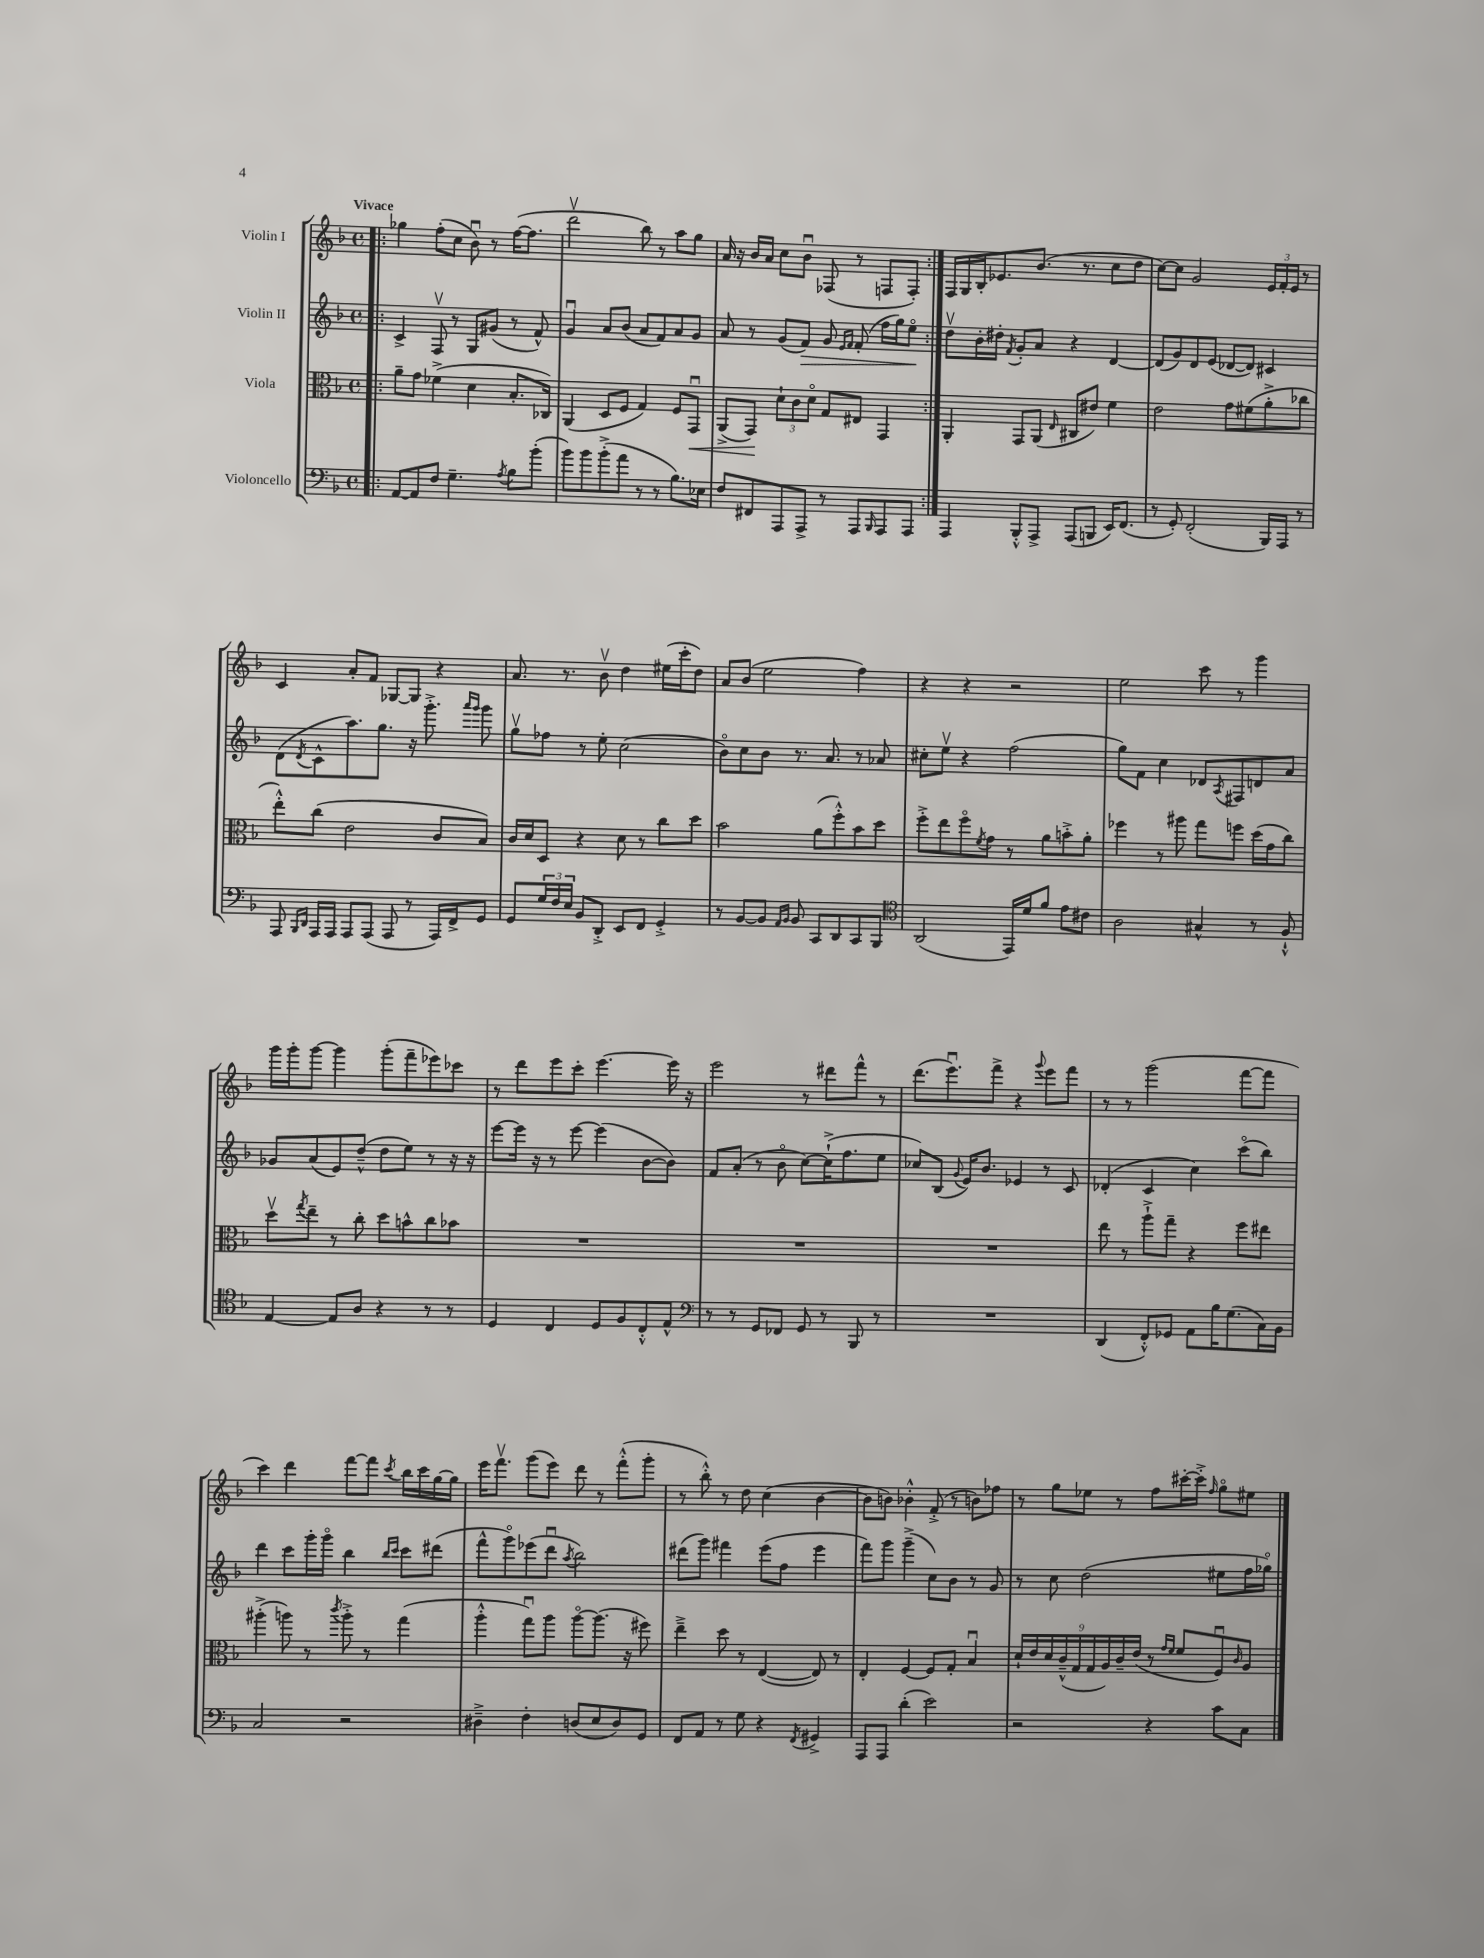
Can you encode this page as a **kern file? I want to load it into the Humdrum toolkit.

**kern	**kern	**dynam	**kern	**dynam	**kern
*part4	*part3	*part3	*part2	*part2	*part1
*staff4	*staff3	*staff3	*staff2	*staff2	*staff1
*I"Violoncello	*I"Viola	*	*I"Violin II	*	*I"Violin I
*clefF4	*clefC3	*	*clefG2	*	*clefG2
*k[b-]	*k[b-]	*	*k[b-]	*	*k[b-]
*M4/4	*M4/4	*	*M4/4	*	*M4/4
*met(c)	*met(c)	*	*met(c)	*	*met(c)
=1!|:	=1!|:	=1!|:	=1!|:	=1!|:	=1!|:
!	!	!	!	!	!LO:TX:a:B:t=Vivace
[8AA/L	8a~\L	.	4c^/	.	4gg-X\
8AA/]	8g\J	.	.	.	.
8F/J	(4f-X^\	.	8Fv/	.	(8ff'\L
4.G~\	.	.	8r	.	8cc\J
.	4d\	.	8G/L	.	8b-u\)
.	.	.	(8g#X/J	.	8r
8qA/	.	.	.	.	.
8B-\L	8.B-'/L	.	8r	.	([16ff\KL
.	.	.	.	.	8.ff\J]
(8b-'\J	.	.	8f^^/)	.	.
.	16C-X/Jk)	.	.	.	.
=2	=2	=2	=2	=2	=2
8b-\L)	(4AA/	.	4gu/	.	2dddv\
8b-\	.	.	.	.	.
(8b-'^\	8D/L	.	8a/L	.	.
8a\J	8F/J	.	(8b-/J	.	.
8r	4G/)	.	8a/L	.	8bb-\)
8r	.	.	8f/)	.	8r
8.B-\L)	8F/L	.	8a/	.	8aa\L
!	!	!LO:HP:b	!	!	!
.	8GGu/J	<	8g/J	.	8gg\J
16E-X\Jk	.	.	.	.	.
=3	=3	=3	=3	=3	=3
8F/L	(8AA^/L	.	8a/	.	16a/
.	.	.	.	.	16r
8FF#X/	8GG/J)	.	8r	.	16b-/LL
.	.	.	.	.	16a/JJ
8AAA/	12d`\L	[	(8g/L	.	8cc\L
.	12c\	.	.	.	.
!	!	!	!	!LO:HP:b	!
8AAA^/J	.	.	8f/J)	>	8b-u\J
.	12d\J	.	.	.	.
8r	8G/L	.	8g/	.	(8F-X/
.	.	.	16qqe/LL	.	.
.	.	.	16qqf/JJ	.	.
8AAA/L	8E#X/J	.	(8f'/	.	8r
16qqBBB-/	.	.	.	.	.
8AAA/	4GG/	.	16ff\LL	.	8Fn/L
.	.	.	16gg\J)	.	.
8AAA/J	.	.	8ee\J	.	8F'/J)
.	.	.	.	]	.
=4:|!	=4:|!	=4:|!	=4:|!	=4:|!	=4:|!
4AAA/	4AA'/	.	8ddv\L	.	16F/LL
.	.	.	.	.	16G/
.	.	.	16b-'\L	.	16B-'/J
.	.	.	16dd#X'\JJ	.	8.e-X/
.	.	.	8qf/	.	.
8BBB-'^^/L	8GG/L	.	8g'/L	.	.
8AAA^/J	(8AA/J	.	8a/J	.	(8.b-/J
.	16qqE/	.	.	.	.
(8AAA/L	8C#X/L	.	4r	.	.
.	.	.	.	.	8.r
8BBBn/J	8e#X/J)	.	.	.	.
16EE/KL)	4f\	.	[4d/	.	8cc\L
(8.FF/J	.	.	.	.	.
.	.	.	.	.	8dd\J
=5	=5	=5	=5	=5	=5
8r	2e\	.	(8d/L]	.	[8cc\L)
8GG'/)	.	.	8g/)	.	8cc\J]
(2FF'/	.	.	8d/	.	2g/
.	.	.	(8e/J	.	.
.	8g\L	.	[8d-X/L	.	.
.	(8f#X\	.	8d-/J])	.	.
16BBB-/LL)	8a'^\	.	4c#X/	.	24e/LL
.	.	.	.	.	24f'/
16AAA/JJ	.	.	.	.	.
.	.	.	.	.	24e/JJ
8r	8cc-X\J	.	.	.	8r
!!LO:LB:g=z
=6	=6	=6	=6	=6	=6
8AAA/	8ee'^^\L)	.	(8d\L	.	4c/
16qqBBB-/LL	.	.	.	.	.
16qqDD/JJ	.	.	8qd/	.	.
16AAA/LL	(8cc\J	.	8c^^\	.	.
16AAA/JJ	.	.	.	.	.
8AAA/L	2e\	.	8.aa\)	.	8a'/L
(8AAA/J	.	.	.	.	8f/J
.	.	.	8.gg\J	.	.
8AAA/	.	.	.	.	[8G-X/L
8r	.	.	16r	.	8G-/J]
.	.	.	8.ggg'^\	.	.
16AAA/LL)	8c/L	.	.	.	4r
16FF^/J	.	.	.	.	.
.	.	.	16qqaaa/LL	.	.
.	.	.	16qqggg/JJ	.	.
8GG/J	8B-/J)	.	8ggg\	.	.
=7	=7	=7	=7	=7	=7
8GG/L	16c/LL	.	8ggv\L	.	8.a/
.	16d/J	.	.	.	.
24G/L	8D/J	.	8ff-X\J	.	.
24F/	.	.	.	.	.
.	.	.	.	.	8.r
24E/JJ	.	.	.	.	.
8BB-/L	4r	.	8r	.	.
8DD'^/J	.	.	8ee'\	.	8b-v\
8EE/L	8d\	.	(2cc\	.	4dd\
8FF/J	8r	.	.	.	.
4GG'^/	8cc\L	.	.	.	(16ee#X\LL
.	.	.	.	.	16ccc'\J
.	8dd\J	.	.	.	8dd\J)
=8	=8	=8	=8	=8	=8
8r	2b-\	.	8b-\L)	.	8a/L
[8BB-/L	.	.	8cc\	.	(8b-/J
8BB-/J]	.	.	8b-\J	.	2ee\
16qqAA/LL	.	.	.	.	.
16qqBB-/JJ	.	.	.	.	.
8BB-/	.	.	8.r	.	.
8CC/L	(8a\L	.	.	.	.
.	.	.	8.a/	.	.
8DD/	8ff'^^\)	.	.	.	.
8CC/	8b-\	.	8r	.	4ff\)
8BBB-/J	8dd\J	.	8a-X/	.	.
=9	=9	=9	=9	=9	=9
*clefC4	*	*	*	*	*
(2AA/	8ff'^\L	.	8cc#X'\L	.	4r
.	8ee\	.	8eev\J	.	.
.	8ff\	.	4r	.	4r
.	8qf/	.	.	.	.
.	8g\J	.	.	.	.
16EE/LL)	8r	.	(2ff\	.	2r
16d/J	.	.	.	.	.
8f/J	8a\L	.	.	.	.
8e\L	8bn'^\	.	.	.	.
8c#X\J	8a'\J	.	.	.	.
=10	=10	=10	=10	=10	=10
2A\	4ff-X\	.	8gg\L)	.	2ee\
.	.	.	8f\J	.	.
.	8r	.	4cc\	.	.
.	8aa#X\	.	.	.	.
4G#X^^/	8gg\L	.	8d-X/L	.	8ccc\
.	.	.	8qA/	.	.
.	8ffn\J	.	8F#X/	.	8r
8r	(16dd\LL	.	8dn/	.	4ggg\
.	16g\J	.	.	.	.
8F`^^/	8cc\J)	.	8a/J	.	.
!!LO:LB:g=z
=11	=11	=11	=11	=11	=11
[4E/	8ddv\L	.	8g-X/L	.	16ggg\LL
.	.	.	.	.	16ggg'\J
.	8qgg/	.	.	.	.
.	8ee~\J	.	(8a/	.	[8ggg\J
8E/L]	8r	.	8e/)	.	4ggg\]
8A/J	8cc'\	.	(8dd~^^/J	.	.
4r	8dd\L	.	8dd\L	.	(8ggg'\L
.	8bn^^\	.	8ee\J)	.	8fff~\
8r	8cc\	.	8r	.	8eee-X\)
8r	8b-X\J	.	16r	.	8ccc-X\J
.	.	.	16r	.	.
=12	=12	=12	=12	=12	=12
4D/	1r	.	[8eee\L	.	8r
.	.	.	16eee\Jk]	.	8ddd\L
.	.	.	16r	.	.
4C/	.	.	8r	.	8eee\
.	.	.	[8eee\	.	8ccc'\J
8D/L	.	.	(4eee\]	.	[4.eee\
8F/	.	.	.	.	.
8C'^^/	.	.	[8b-\L	.	.
8E^^/J	.	.	8b-\J])	.	16eee\]
.	.	.	.	.	16r
=13	=13	=13	=13	=13	=13
*clefF4	*	*	*	*	*
8r	1r	.	8f/L	.	2eee\
8r	.	.	(8a'/J	.	.
8GG/L	.	.	8r	.	.
8FF-X/J	.	.	8b-\	.	.
8GG/	.	.	[8cc\L)	.	8r
8r	.	.	(16cc`^\K]	.	8ddd#X\L
.	.	.	8.ff\	.	.
8BBB-/	.	.	.	.	8fff^^\J
8r	.	.	8ee\J	.	8r
=14	=14	=14	=14	=14	=14
1r	1r	.	8cc-X/L)	.	(8.ddd\L
.	.	.	(8B-/J	.	.
.	.	.	.	.	8.eeeu\)
.	.	.	8qqg/	.	.
.	.	.	16e/KL)	.	.
.	.	.	8.b-/J	.	.
.	.	.	.	.	8fff^\J
.	.	.	4e-X/	.	4r
.	.	.	.	.	8qqggg/
.	.	.	8r	.	8eee\L
.	.	.	8c/	.	8fff\J
=15	=15	=15	=15	=15	=15
(4DD/	8ee\	.	(4d-X'/	.	8r
.	8r	.	.	.	8r
8FF'^^/L)	8aa`^\L	.	4c/	.	(2ggg\
8GG-X/J	8gg~\J	.	.	.	.
8AA\L	4r	.	4cc\)	.	.
16B-\K	.	.	.	.	.
(8.G\	.	.	.	.	.
.	8ff\L	.	(8ccc\L	.	[8fff\L
16C\L)	8ee#X\J	.	8bb-\J)	.	8fff\J]
16BB-\JJ	.	.	.	.	.
!!LO:LB:g=z
=16	=16	=16	=16	=16	=16
2C/	(4aa#X'^\	.	4ddd\	.	4ccc\)
.	8aan\)	.	8ccc\L	.	4ddd\
.	8r	.	16ggg'\L	.	.
.	.	.	16ggg\JJ	.	.
.	8qccc/	.	.	.	.
2r	8aa'^\	.	4bb-\	.	[8fff\L
.	8r	.	.	.	8fff\J]
.	.	.	16qqbb-/LL	.	.
.	.	.	16qqccc/JJ	.	8qccc/
.	(4gg\	.	8ccc\L	.	16bb-\LL
.	.	.	.	.	16ccc\
.	.	.	(8ddd#X\J	.	[16gg\
.	.	.	.	.	16gg\JJ]
=17	=17	=17	=17	=17	=17
4D#X~^\	4aa'^^\	.	8fff^^\L	.	16eee\KL
.	.	.	.	.	8.fffv\J
.	.	.	8ggg\)	.	.
4F'\	8ggu\L)	.	(8eee-X\	.	(8ggg\L
.	8aa\J	.	8dddu\J	.	8eee\J)
.	.	.	8qaa/	.	.
(8Dn/L	[8aa\L	.	2bb-\)	.	8ddd\
8E/	(8.aa\J]	.	.	.	8r
8D/)	.	.	.	.	(8fff'^^\L
.	16r	.	.	.	.
8GG/J	8ff#X\)	.	.	.	8ggg'\J
=18	=18	=18	=18	=18	=18
8FF/L	4ee~^\	.	(8ddd#X\L	.	8r
8AA/J	.	.	8ggg\J)	.	8bb-'^^\)
8r	8dd\	.	4fff#X\	.	8r
8G\	8r	.	.	.	8dd\
4r	([4E/	.	(8eee\L	.	(4cc\
.	.	.	8ff\J	.	.
8qFF/	.	.	.	.	.
4GG#X^/	8E/])	.	4eee\	.	[4b-\
.	8r	.	.	.	.
=19	=19	=19	=19	=19	=19
8AAA/L	4E'/	.	8fff\L)	.	8b-\L]
8AAA/J	.	.	8ggg\J	.	8bn\J)
(4d'\	[4F/	.	(4ggg~^\	.	4b-X'^^\
2e\)	8F/L]	.	8cc\L)	.	(8f'^/
.	8G'/J	.	8b-\J	.	8r
.	4B-u/	.	8r	.	8bn\L)
.	.	.	8g/	.	8ff-X\J
=20	=20	=20	=20	=20	=20
2r	18d`/LL	.	8r	.	8r
.	18e/	.	.	.	.
.	18d/	.	.	.	.
.	.	.	8cc\	.	8gg\L
.	(18c~^^/	.	.	.	.
.	18G/	.	.	.	.
.	.	.	(2dd\	.	8ee-X\J
.	18G/	.	.	.	.
.	18A/)	.	.	.	.
.	.	.	.	.	8r
.	18c~/	.	.	.	.
.	(18e/JJ	.	.	.	.
4r	8r	.	.	.	8ff\L
.	16qqg/LL	.	.	.	.
.	16qqf/JJ	.	.	.	.
.	8f/L	.	.	.	[16ccc#X'\L
.	.	.	.	.	16ccc#'^\JJ]
.	.	.	.	.	16qqff/
8c\L	8Fu/)	.	8ee#X\L	.	8gg\L
.	16qqc/	.	.	.	.
8C\J	8A/J	.	16ff\L	.	8ee#X\J
.	.	.	16gg-X\JJ)	.	.
==	==	==	==	==	==
*-	*-	*-	*-	*-	*-
